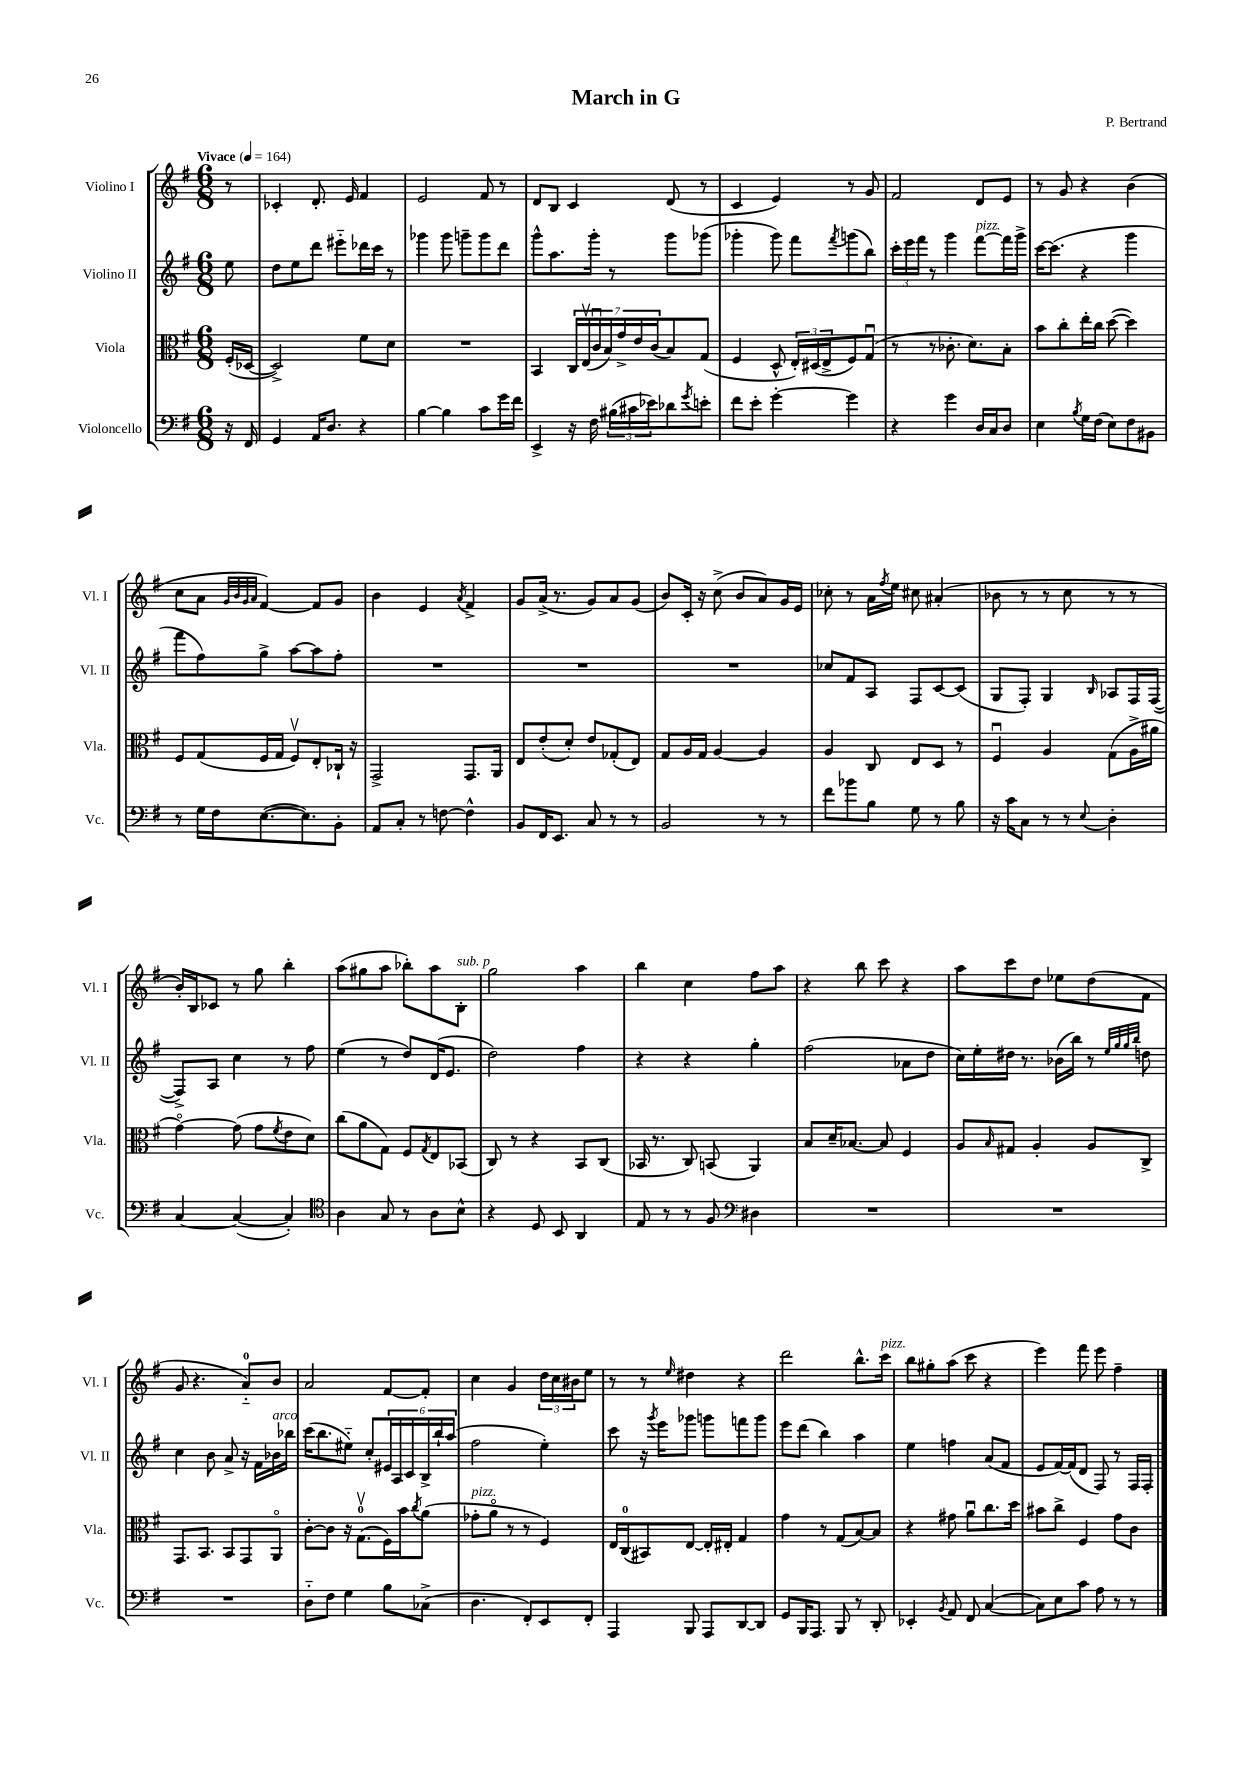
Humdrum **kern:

**kern	**kern	**kern	**kern
*part4	*part3	*part2	*part1
*staff4	*staff3	*staff2	*staff1
*I"Violoncello	*I"Viola	*I"Violino II	*I"Violino I
*I'Vc.	*I'Vla.	*I'Vl. II	*I'Vl. I
*clefF4	*clefC3	*clefG2	*clefG2
*k[f#]	*k[f#]	*k[f#]	*k[f#]
*M6/8	*M6/8	*M6/8	*M6/8
*MM164	*MM164	*MM164	*MM164
=	=	=	=
!	!	!	!LO:TX:a:B:t=Vivace
16r	(16F#'/LL	8ee\	8r
16FF#/	[16D-X/JJ	.	.
=1	=1	=1	=1
4GG/	2D-^/])	8dd\L	4c-X'/
.	.	8ee\	.
16AA/KL	.	8ddd\J	8.d'/
8.D/J	.	.	.
.	.	8eee#X\L	.
.	.	.	16e/
4r	8f#\L	16ddd-X\L	4f#/
.	.	16ccc\JJ	.
.	8d\J	8r	.
=2	=2	=2	=2
[4B\	2.r	4ggg-X\	2e/
4B\]	.	8ggg-\	.
.	.	8gggn~\L	.
8c\L	.	8ggg\	8f#/
16g\L	.	8ddd\J	8r
16f#\JJ	.	.	.
=3	=3	=3	=3
4EE^/	4BB/	8ggg^^\L	8d/L
.	.	8.aa\	8B/J
16r	28C/LL	.	4c/
.	(28Ev/	.	.
16F#\	.	16ggg'\Jk	.
.	28cu/	.	.
.	28B/)	.	.
(24B#X\LL	.	8r	.
.	28g^/	.	.
24c#X\	.	.	.
.	28e/	.	.
24e-X\J)	.	.	.
.	(28c/J	.	.
8d-X\	8B/)	8ggg\L	(8d/
8qg/	.	.	.
8en'\J	(8G/J	(8ggg-X\J	8r
=4	=4	=4	=4
8f#\L	4F#/	4ggg-X'\	4c/
8e'\J	.	.	.
[4g'\	8D^^/	8ggg-\)	4e/)
.	24E'/LL)	8fff#\L	.
.	(24D#X/	.	.
.	24E^/J	.	.
.	.	8qfff#/	.
4g\]	8F#/)	(8gggn\	8r
.	(8Gu/J	8bb\J)	8g/
=5	=5	=5	=5
4r	8r	24ccc'\LL	2f#/
.	.	24eee\	.
.	.	24fff#\JJ	.
.	8r	8r	.
4g\	8.c-X'\	4ggg\	.
.	8.d\L)	.	.
!	!	!LO:TX:a:i:t=pizz.	!
16D/LL	.	[8fff#\L	8d/L
16C/J	.	.	.
8D/J	8B'\J	16fff#\L]	8e/J
.	.	16ggg^\JJ	.
=6	=6	=6	=6
4E\	8b\L	[16ccc\KL	8r
.	.	(8.ccc\J]	.
.	8cc'\	.	8g/
8qB/	.	.	.
16G\LL	16ee'\L	4r	4r
(16F#\JJ	16cc\JJ	.	.
8E\L)	([8dd\	.	.
8F#\	4dd\])	4ggg\	(4b\
8BB#X\J	.	.	.
!!LO:LB:g=z
=7	=7	=7	=7
8r	8F#/L	8fff#\L	8cc\L
16G\LL	(8G/	8ff#\)	8a\J
16F#\J	.	.	.
.	.	.	32qqg/LLL
.	.	.	32qqb/
.	.	.	32qqg/
.	.	.	32qqa/JJJ
([8.E\	16F#/L	8gg^\J	[4f#/)
.	16G/JJ	.	.
.	8F#v/L)	[8aa\L	.
8.E\])	.	.	.
.	8E'/	8aa\]	8f#/L]
8BB'\J	16C-X`/Jk	8ff#'\J	8g/J
.	16r	.	.
=8	=8	=8	=8
8AA/L	2GG^/	2.r	4b\
8C'/J	.	.	.
8r	.	.	4e/
[8Fn\	.	.	.
.	.	.	8qa/
4F^^\]	8.GG/L	.	4f#^/
.	16AA/Jk	.	.
=9	=9	=9	=9
8BB/L	8E/L	2.r	8g/L
16FF#/K	(8e'/	.	(16a^/Jk
8.EE/J	.	.	8.r
.	8d'/J)	.	.
8C/	8e/L	.	8g/L)
8r	(8G-X'/	.	8a/
8r	8E/J)	.	(8g/J
=10	=10	=10	=10
2BB/	8G/L	2.r	8b/L)
.	16A/L	.	16c'/Jk
.	16G/JJ	.	16r
.	[4A/	.	(8cc^\
.	.	.	8b/L
8r	4A/]	.	8a/)
8r	.	.	16g/L
.	.	.	16e/JJ
=11	=11	=11	=11
8f#\L	4A/	8cc-X/L	8cc-X'\
8b-X\	.	8f#/	8r
8B\J	8C/	8A/J	16a\LL
.	.	.	8qff#/
.	.	.	16ee\JJ
8G\	8E/L	8F#/L	8cc#X\
8r	8D/J	[8c/	(4a#X'/
8B\	8r	(8c/J]	.
=12	=12	=12	=12
16r	4F#u/	8G/L	8b-X\
16c\KL	.	.	.
8C\J	.	8F#'/J)	8r
8r	4A/	4G/	8r
8r	.	.	8cc\
8qqE/	.	16qqB/	.
4D'\	(8G\L	8A-X/L	8r
.	16A^\L	16F#/L	8r
.	16a#X\JJ	([16F#/JJ	.
!!LO:LB:g=z
=13	=13	=13	=13
[4C/	[4g\)	8F#^/L])	16b'/LL)
.	.	.	16B/J
.	.	8A/J	8c-X/J
(4C/_	(8g\]	4cc\	8r
.	8g\L	.	8gg\
.	8qf#/	.	.
4C'/])	8e\	8r	4bb'\
.	8d\J)	8ff#\	.
=14	=14	=14	=14
*clefC4	*	*	*
4A\	(8cc\L	(4ee\	(8aa\L
.	8a\	.	8gg#X\
8G/	8G\J)	8r	8aa\J
8r	8F#/L	8dd/L)	8bb-X'\L)
.	8qG/	.	.
8A\L	8E/	(16d/K	8aa\
.	.	8.e/J	.
!	!	!	!LO:TX:a:i:t=sub. p
8B^^\J	(8BB-X/J	.	8B'\J
=15	=15	=15	=15
4r	8C/)	2dd\)	2gg\
.	8r	.	.
8D/	4r	.	.
8BB/	.	.	.
4AA/	8BB/L	4ff#\	4aa\
.	(8C/J	.	.
=16	=16	=16	=16
8E/	16BB-X/	4r	4bb\
.	8.r	.	.
8r	.	.	.
8r	8C/)	4r	4cc\
8F#/	(8BBn/	.	.
*clefF4	*	*	*
4D#X\	4AA/)	4gg'\	8ff#\L
.	.	.	8aa\J
=17	=17	=17	=17
2.r	8B/L	(2ff#\	4r
.	16d~/K	.	.
.	[8.B-X/J	.	.
.	.	.	8bb\
.	8B-/]	.	8ccc\
.	4F#/	8a-X\L	4r
.	.	8dd\J	.
=18	=18	=18	=18
2.r	8A/L	16cc\LL)	8aa\L
.	.	16ee'\	.
.	16qqB/	.	.
.	8G#X/J	16dd#X\JJ	8ccc\
.	.	8.r	.
.	4A'/	.	8dd\J
.	.	(16b-X\LL	8ee-X\L
.	.	16bb\JJ)	.
.	8A/L	8r	(8dd\
.	.	32qqee/LLL	.
.	.	32qqgg/	.
.	.	32qqgg/	.
.	.	32qqbb/JJJ	.
.	8C^/J	8ddn\	8f#\J
!!LO:LB:g=z
=19	=19	=19	=19
2.r	8.GG/L	4cc\	8g/
.	.	.	4.r
.	8.BB/J	.	.
.	.	8b\	.
.	8BB/L	8a^/	.
.	8GG/	16r	8a/L)
.	.	16f#\LL	.
!	!	!LO:TX:a:i:t=arco	!
.	8AA/J	16b-X\	8b/J
.	.	16bb-X\JJ	.
=20	=20	=20	=20
8D\L	[8c'\L	(16ccc\KL	2a/
.	.	8.bb\	.
8F#\J	8c\J]	.	.
4G\	16r	8ee#X\J)	.
.	(8.Gv\L	.	.
.	.	8cc'/L	.
8B\L	16F#\L)	24e#X/L	[8f#/L
.	.	24A/	.
.	16b\J	.	.
.	.	24c/	.
.	8qcc/	.	.
(8C-X^\J	(8a\J	24B^/	8f#'/J]
.	.	24bb`/	.
.	.	(24aa/JJ	.
=21	=21	=21	=21
!	!LO:TX:a:i:t=pizz.	!	!
4.D\	8g-X'\L	2ff#\	4cc\
.	8a\J	.	.
.	8r	.	4g/
8FF#'/L)	8r	.	.
8EE/	4F#/)	4ee'\)	24dd\LL
.	.	.	24cc\
.	.	.	24b#X\J
8FF#'/J	.	.	8ee\J
=22	=22	=22	=22
4AAA/	16E/LL	8ccc\	8r
.	(16C/J	.	.
.	8BB#X/)	16r	8r
.	.	8qggg/	.
.	.	16eee\KL	.
.	.	.	16qqee/
8BBB/	[8E/J	8ggg-X\J	4dd#X\
8AAA/L	16E'/LL]	8gggn\L	.
.	16E#X'/JJ	.	.
[8DD/	4G/	8fffn\	4r
8DD/J]	.	8ggg\J	.
=23	=23	=23	=23
8GG/L	4g\	8eee\L	2ddd\
16BBB/K	.	(8ddd\J	.
8.AAA/J	.	.	.
.	8r	4bb\)	.
8BBB/	(8G/L	.	.
8r	[8B/)	4aa\	8.bb^^\L
8DD'/	8B/J]	.	.
!	!	!	!LO:TX:a:i:t=pizz.
.	.	.	16ccc\Jk
=24	=24	=24	=24
4EE-X'/	4r	4ee\	8bb\L
.	.	.	8gg#X'\
8qBB/	.	.	.
8AA/	8g#X\	4ffn\	(8aa\J
8FF#/	8au\L	.	8ccc\
([4C/	8.cc\	(8a/L	4r
.	.	8f#/J	.
.	16dd\Jk	.	.
=25	=25	=25	=25
8C\L])	8b#X\L	8e/L	4eee\)
8E\	8cc^\J	[16f#/L)	.
.	.	(16f#/J]	.
8c\J	4F#/	8d/J	8fff#\
8A\	.	8F#/)	8eee\
8r	8g\L	8r	4ff#~\
8r	8c\J	16F#/LL	.
.	.	16F#'/JJ	.
==	==	==	==
*-	*-	*-	*-
